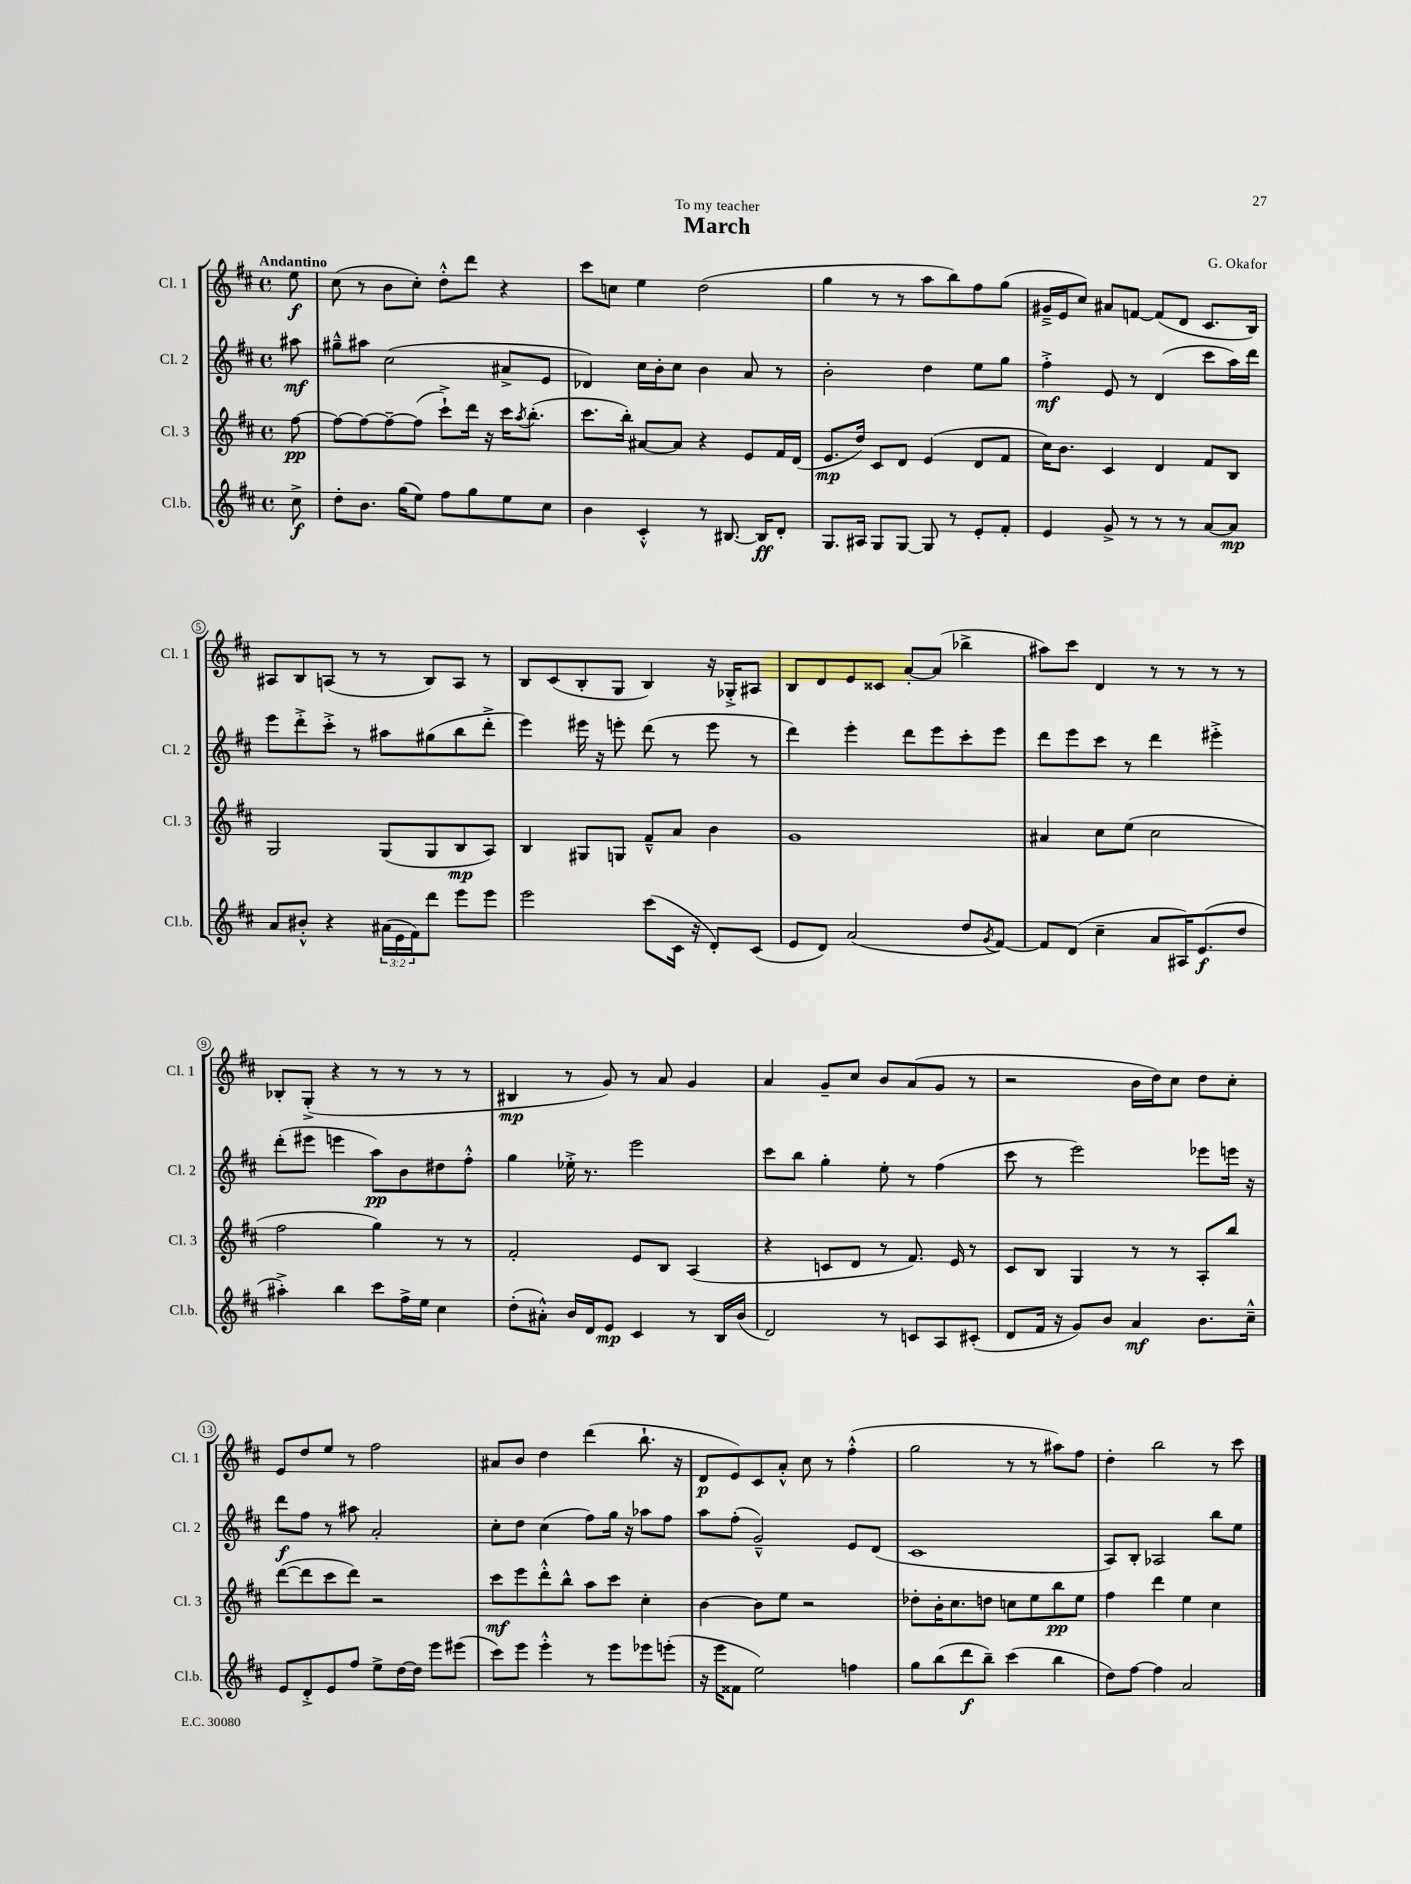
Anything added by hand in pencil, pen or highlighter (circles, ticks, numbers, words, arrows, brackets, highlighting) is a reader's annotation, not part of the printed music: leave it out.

**kern	**kern	**kern	**kern
*staff4	*staff3	*staff2	*staff1
*clefG2	*clefG2	*clefG2	*clefG2
*k[f#c#]	*k[f#c#]	*k[f#c#]	*k[f#c#]
*M4/4	*M4/4	*M4/4	*M4/4
*met(c)	*met(c)	*met(c)	*met(c)
8cc#^	[8ff#	8aa#	8ee
=	=	=	=
8dd'	8ff#_	8gg#~^^	(8cc#
8.b	8ff#_	8aa#	8r
.	8ff#~_	(2cc#	8b
(16gg	.	.	.
8ee)	(8ff#]	.	8cc#')
8ff#	8ccc#`^)	.	8dd'^^
8gg	16ddd	.	8ddd
.	16r	.	.
8ee	16ccc#	8a#^	4r
.	8qaa	.	.
.	(8.bb'	.	.
8cc#	.	8e	.
=	=	=	=
4b	8.ccc#	4d-)	8ccc#
.	.	.	8cc
.	16bb')	.	.
4c#'^^	[8a#	16cc#	4ee
.	.	16b'	.
.	8a#]	8cc#	.
8r	4r	4b	(2dd
[8.B#	.	.	.
.	8e	8a	.
16B#]	.	.	.
8d'	16f#	8r	.
.	(16d	.	.
=	=	=	=
8.G	8.e	2b'	4gg
16A#	16dd)	.	.
8G	8c#	.	8r
[8G	8d	.	8r
8G]	(4e	4dd	8aa
8r	.	.	8bb)
8e'	8d	8ee	8ff#
8f#'	8f#	8gg	(8gg
=	=	=	=
4e	16cc#)	4ff#'^	16g#~^
.	8.b	.	16e
.	.	.	8cc#)
8g^	4c#	8e	8a#
8r	.	8r	[8f
8r	4d	(4d	(8f]
8r	.	.	8d
[8a	8f#	8ccc#	8.c#
8a]	8B	16aa)	.
.	.	16ddd	16B)
=	=	=	=
8a	2G	8eee	8A#
8b#'^^	.	8ddd'^	8B
4r	.	8ccc#'^	(8A
.	.	8r	8r
(24a#	(8G	8aa#	8r
24e	.	.	.
24f#)	.	.	.
8ddd	8G	(8gg#	8B)
8eee	8B	8bb	8A
8eee	8A)	8ddd'^	8r
=	=	=	=
2eee	4B	4eee)	8B
.	.	.	(8c#
.	8G#	16eee#	8B'
.	.	16r	.
.	8G	8eee'	8G
(8ccc#	8f#~^^	(8ddd	4B)
16c#	8a	8r	.
16r	.	.	.
8d')	4b	8eee	16r
.	.	.	16G-'^
(8c#	.	8r	8A#
=	=	=	=
8e	1g	4ddd)	8B
8d)	.	.	8d
(2a	.	4eee'	8e
.	.	.	8c##
.	.	8ddd	[8a'
.	.	8eee	(8a]
8dd	.	8ccc#'	4bb-^
8qg	.	.	.
[8f#)	.	8eee	.
=	=	=	=
8f#]	4a#	8ddd	8aa#)
(8d	.	8eee	8ccc#
4cc#~	8cc#	8ccc#	4d
.	(8ee	8r	.
8a	2cc#	4ddd	8r
16A#)	.	.	8r
(8.e	.	.	.
.	.	4eee#'^	8r
8dd	.	.	8r
=	=	=	=
4aa#'^)	2ff#	(8ddd'	8B-'
.	.	8eee#	(8G'^
4bb	.	4eee	4r
8ccc#	4gg)	8aa)	8r
16ff#^	.	8b	8r
16ee	.	.	.
4cc#	8r	8dd#	8r
.	8r	8ff#'^^	8r
=	=	=	=
(8dd'	2f#'	4gg	4B#
8a#'^^)	.	.	.
16b	.	16ee-'^	8r
16d	.	8.r	.
8e	.	.	8g)
4c#	8e	2eee	8r
.	8B	.	8a
8r	(4A	.	4g
16B	.	.	.
(16b	.	.	.
=	=	=	=
2d)	4r	8ccc#	4a
.	.	8bb	.
.	8c	4gg'	8g~
.	8d	.	8cc#
8r	8r	8ee'	8b
8c	8.f#)	8r	(8a
8A	.	(4ff#	8g
.	16e	.	.
(8c#'	8r	.	8r
=	=	=	=
8d	8c#	8ccc#	2r
16f#	8B	8r	.
16r	.	.	.
8g)	4G	2eee)	.
8b	.	.	.
4a	8r	.	16b
.	.	.	16dd)
.	8r	.	8cc#
8.b	8A'	8eee-	8dd
.	8bb	16eee	8cc#'
16cc#~^^	.	16r	.
=	=	=	=
8e	([8ddd	8ddd	8e
8d'^	8ddd]	8ff#	8dd
8e	8ccc#	8r	8ee
8ff#	8ddd)	8aa#	8r
8ee^	2r	2a'	2ff#
[16dd	.	.	.
16dd]	.	.	.
8eee	.	.	.
(8eee#	.	.	.
=	=	=	=
8ccc#)	8ccc#	8cc#'	8a#
8eee	8eee	8dd	8b
4eee'^^	8ddd'^^	(4cc#	4dd
.	8bb^^	.	.
8r	8aa	8ff#)	(4ddd
8eee	8ccc#	16gg	.
.	.	16r	.
8eee-	4cc#'	8aa-	8.bb`
(8eee'	.	8ff#	.
.	.	.	16r
=	=	=	=
16r	[4b	8aa	8d
16eee	.	.	.
8f##	.	(8ff#'	8e)
2ee)	8b]	2g~^^)	8c#
.	8ee	.	8a'^^
.	2r	.	8cc#
.	.	.	8r
4ff	.	8e	(4ff#'^^
.	.	(8d	.
=	=	=	=
8gg	8dd-'	1c#	2gg
(8bb	16b'	.	.
.	8.cc#	.	.
8ddd	.	.	.
8bb~)	8dd	.	.
(4ccc#	8cc	.	8r
.	8ee	.	8r
4bb	8bb	.	8aa#)
.	8ee	.	8ff#
=	=	=	=
8dd)	4ff#	8A)	4dd'
[8ff#	.	8B'	.
4ff#]	4ddd	2A-	2bb
2a	4ee	.	.
.	4cc#	8bb	8r
.	.	8ee	8ccc#
==	==	==	==
*-	*-	*-	*-
